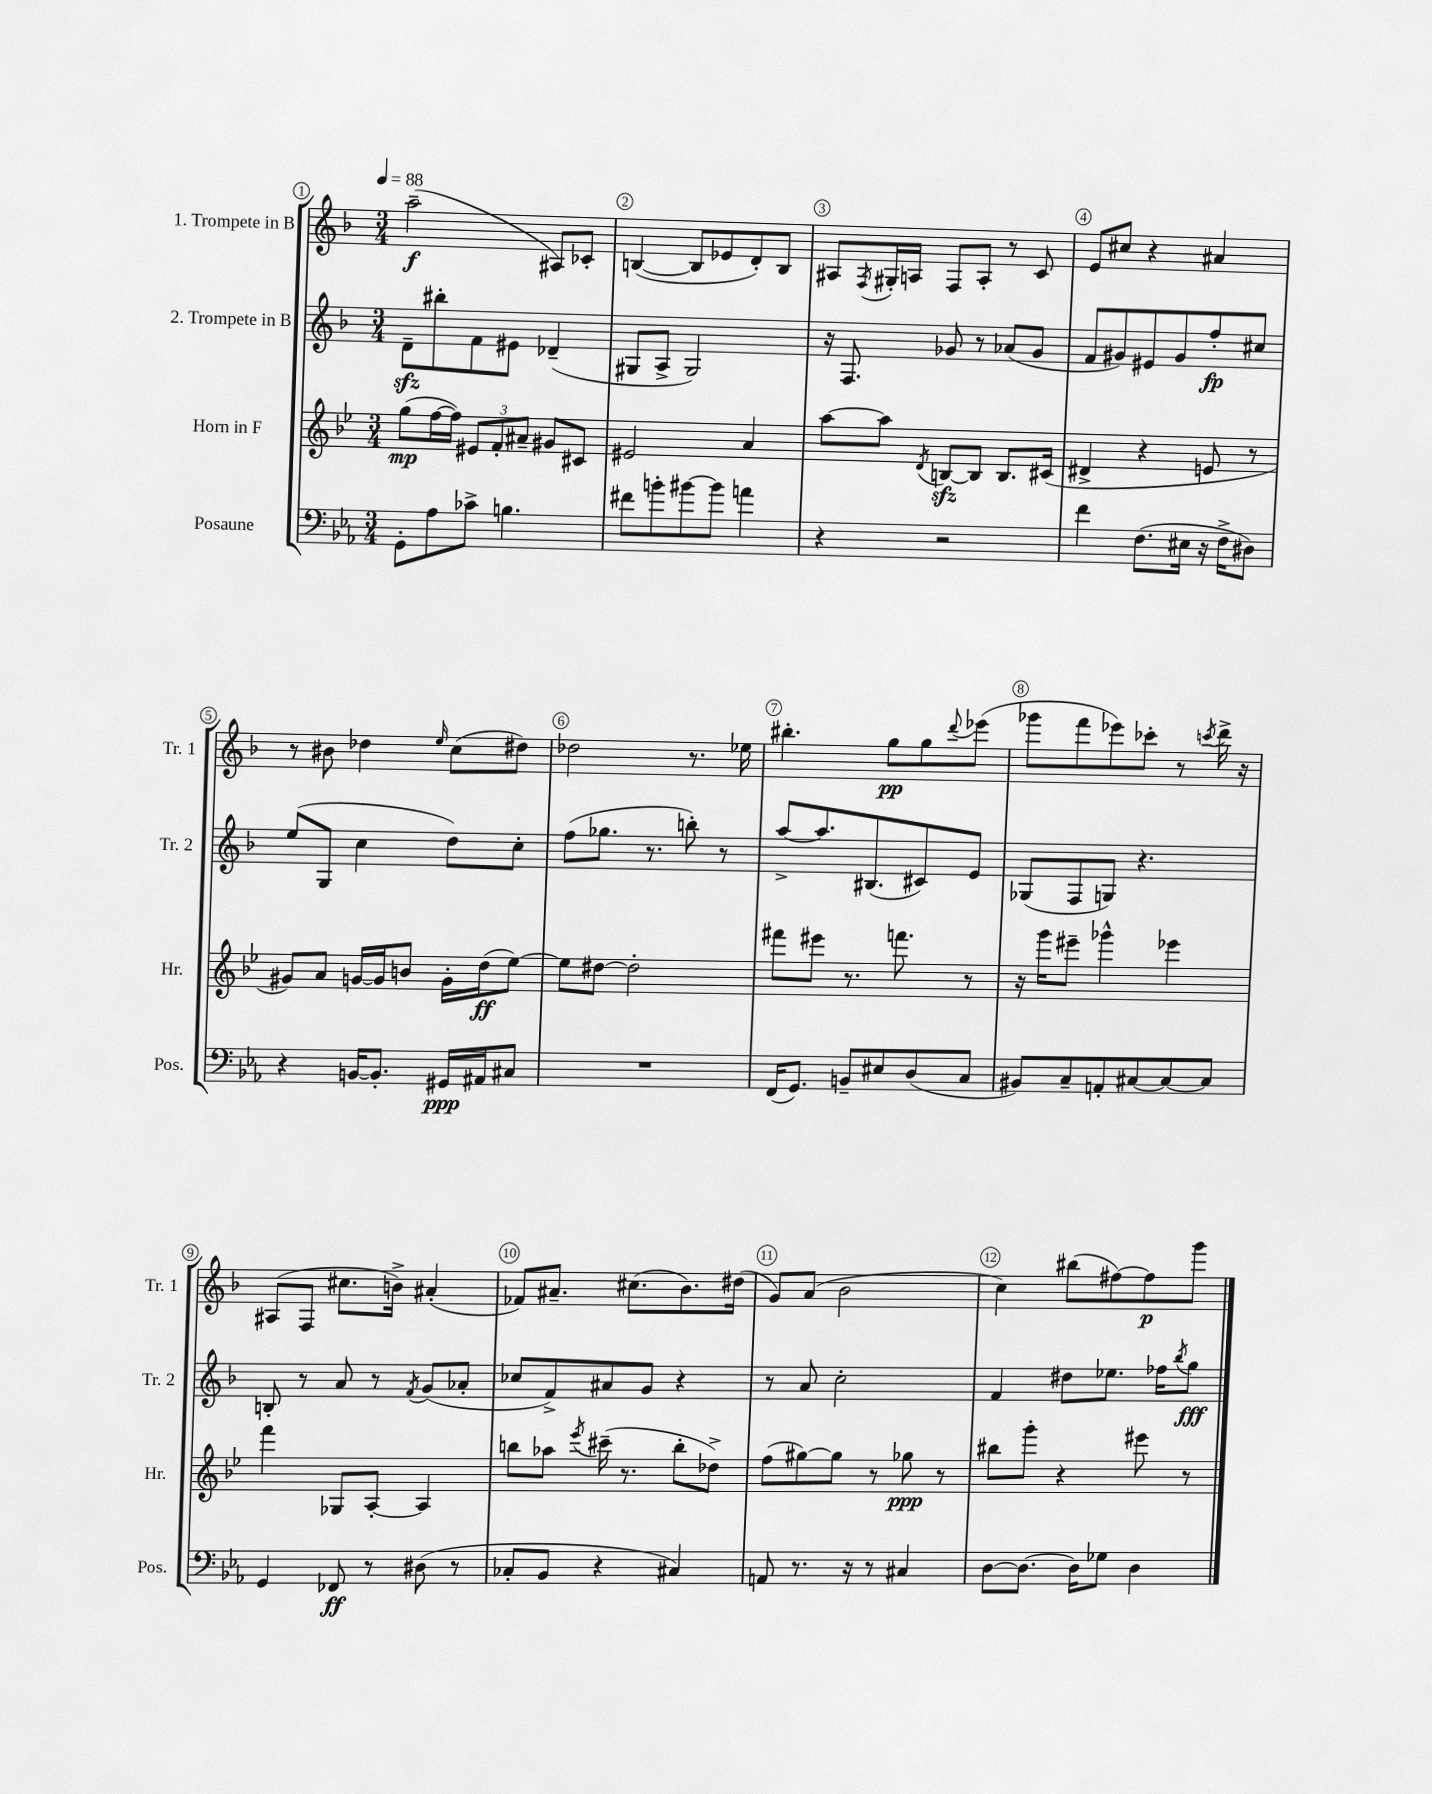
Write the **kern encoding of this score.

**kern	**kern	**kern	**kern
*staff4	*staff3	*staff2	*staff1
*clefF4	*clefG2	*clefG2	*clefG2
*k[b-e-a-]	*k[b-e-]	*k[b-]	*k[b-]
*M3/4	*M3/4	*M3/4	*M3/4
*MM88	*MM88	*MM88	*MM88
8GG'	(8gg	8d~	(2aa~
8A-	[16ff	8bb#'	.
.	16ff])	.	.
8c-^	12e#	8f	.
.	12f'	.	.
4.B	.	8e#	.
.	12a#~	.	.
.	8g#	(4d-~	8A#)
.	8c#	.	8c-'
=	=	=	=
8f#	2e#	8G#	([4B
8b'	.	8A^	.
[8b#	.	2G#)	8B]
8b#]	.	.	8e-
4a	4a	.	8d')
.	.	.	8B
=	=	=	=
4r	[8aa	16r	8A#
.	.	8.F	.
.	.	.	8qF
.	8aa]	.	16G#'
.	.	.	16A
.	8qd	.	.
2r	[8B	8g-	8F
.	8B]	8r	8A'
.	8.B	(8a-	8r
.	.	8g-	8c
.	(16c#	.	.
=	=	=	=
4f	4d#^	8f	8e
.	.	8g#)	8cc#
(8.F	4r	8e#	4r
.	.	8g#	.
16E#	.	.	.
16r	8e	8ff'	4a#
16F^	.	.	.
8D#)	8r	8cc#	.
=	=	=	=
4r	8g#)	(8ee	8r
.	8a	8G	8b#
[16BB	[16g	4cc	4dd-
8.BB']	16g]	.	.
.	8b	.	.
.	.	.	16qqee
16GG#	16g'	8dd)	(8cc
16AA#	(16dd	.	.
8C#	[8ee-)	8cc'	8dd#)
=	=	=	=
2.r	8ee-]	(8ff	2dd-
.	[8dd#	8.gg-	.
.	2dd#']	.	.
.	.	8.r	.
.	.	8bb')	8.r
.	.	8r	.
.	.	.	16ee-
=	=	=	=
(16FF	8fff#	[8aa^	4.bb#'
8.GG)	.	.	.
.	8eee#	8.aa]	.
8BB~	8.r	.	.
.	.	(8.B#	.
8E#	.	.	8gg
.	8.fff	.	.
(8D	.	8c#)	8gg
.	.	.	8qqddd
8C	8r	8e	(8eee-
=	=	=	=
8BB#)	16r	(8G-	8ggg-
.	16ggg	.	.
8C~	8eee#~	8F	8fff
8AA'	4ggg-^^	8G)	8eee-)
[8C#	.	4.r	8ccc-'
8C#_	4eee-	.	8r
.	.	.	8qccc
8C#]	.	.	16ddd^
.	.	.	16r
=	=	=	=
4GG	4fff	8B'	(8A#
.	.	8r	8F
8FF-	8G-	8a	8.cc#
8r	[8A'	8r	.
.	.	.	16b^)
.	.	8qf	.
(8D#	4A]	(8g	(4a#'
8r	.	8a-'	.
=	=	=	=
8C-'	8bb	8cc-	8f-)
8BB-	8aa-	8f^)	8.a#~
.	8qeee-	.	.
4r	(16ccc#~	8a#	.
.	8.r	.	(8.cc#
.	.	8g	.
4C#)	8bb'	4r	8.b-)
.	8dd-^)	.	.
.	.	.	(16dd#
=	=	=	=
8AA	(8ff	8r	8g)
8.r	[8gg#)	8a	(8a
.	8gg#]	2cc'	2b-
16r	.	.	.
8r	8r	.	.
4C#	8gg-	.	.
.	8r	.	.
=	=	=	=
[8D	8bb#	4f	4cc)
8.D_	8ggg'	.	.
.	4r	8dd#	(8bb#
16D]	.	.	.
8G-	.	8.ee-	[8ff#)
4D	8eee#	.	8ff#]
.	.	16ff-	.
.	.	8qbb-	.
.	8r	8gg	8ggg
==	==	==	==
*-	*-	*-	*-
